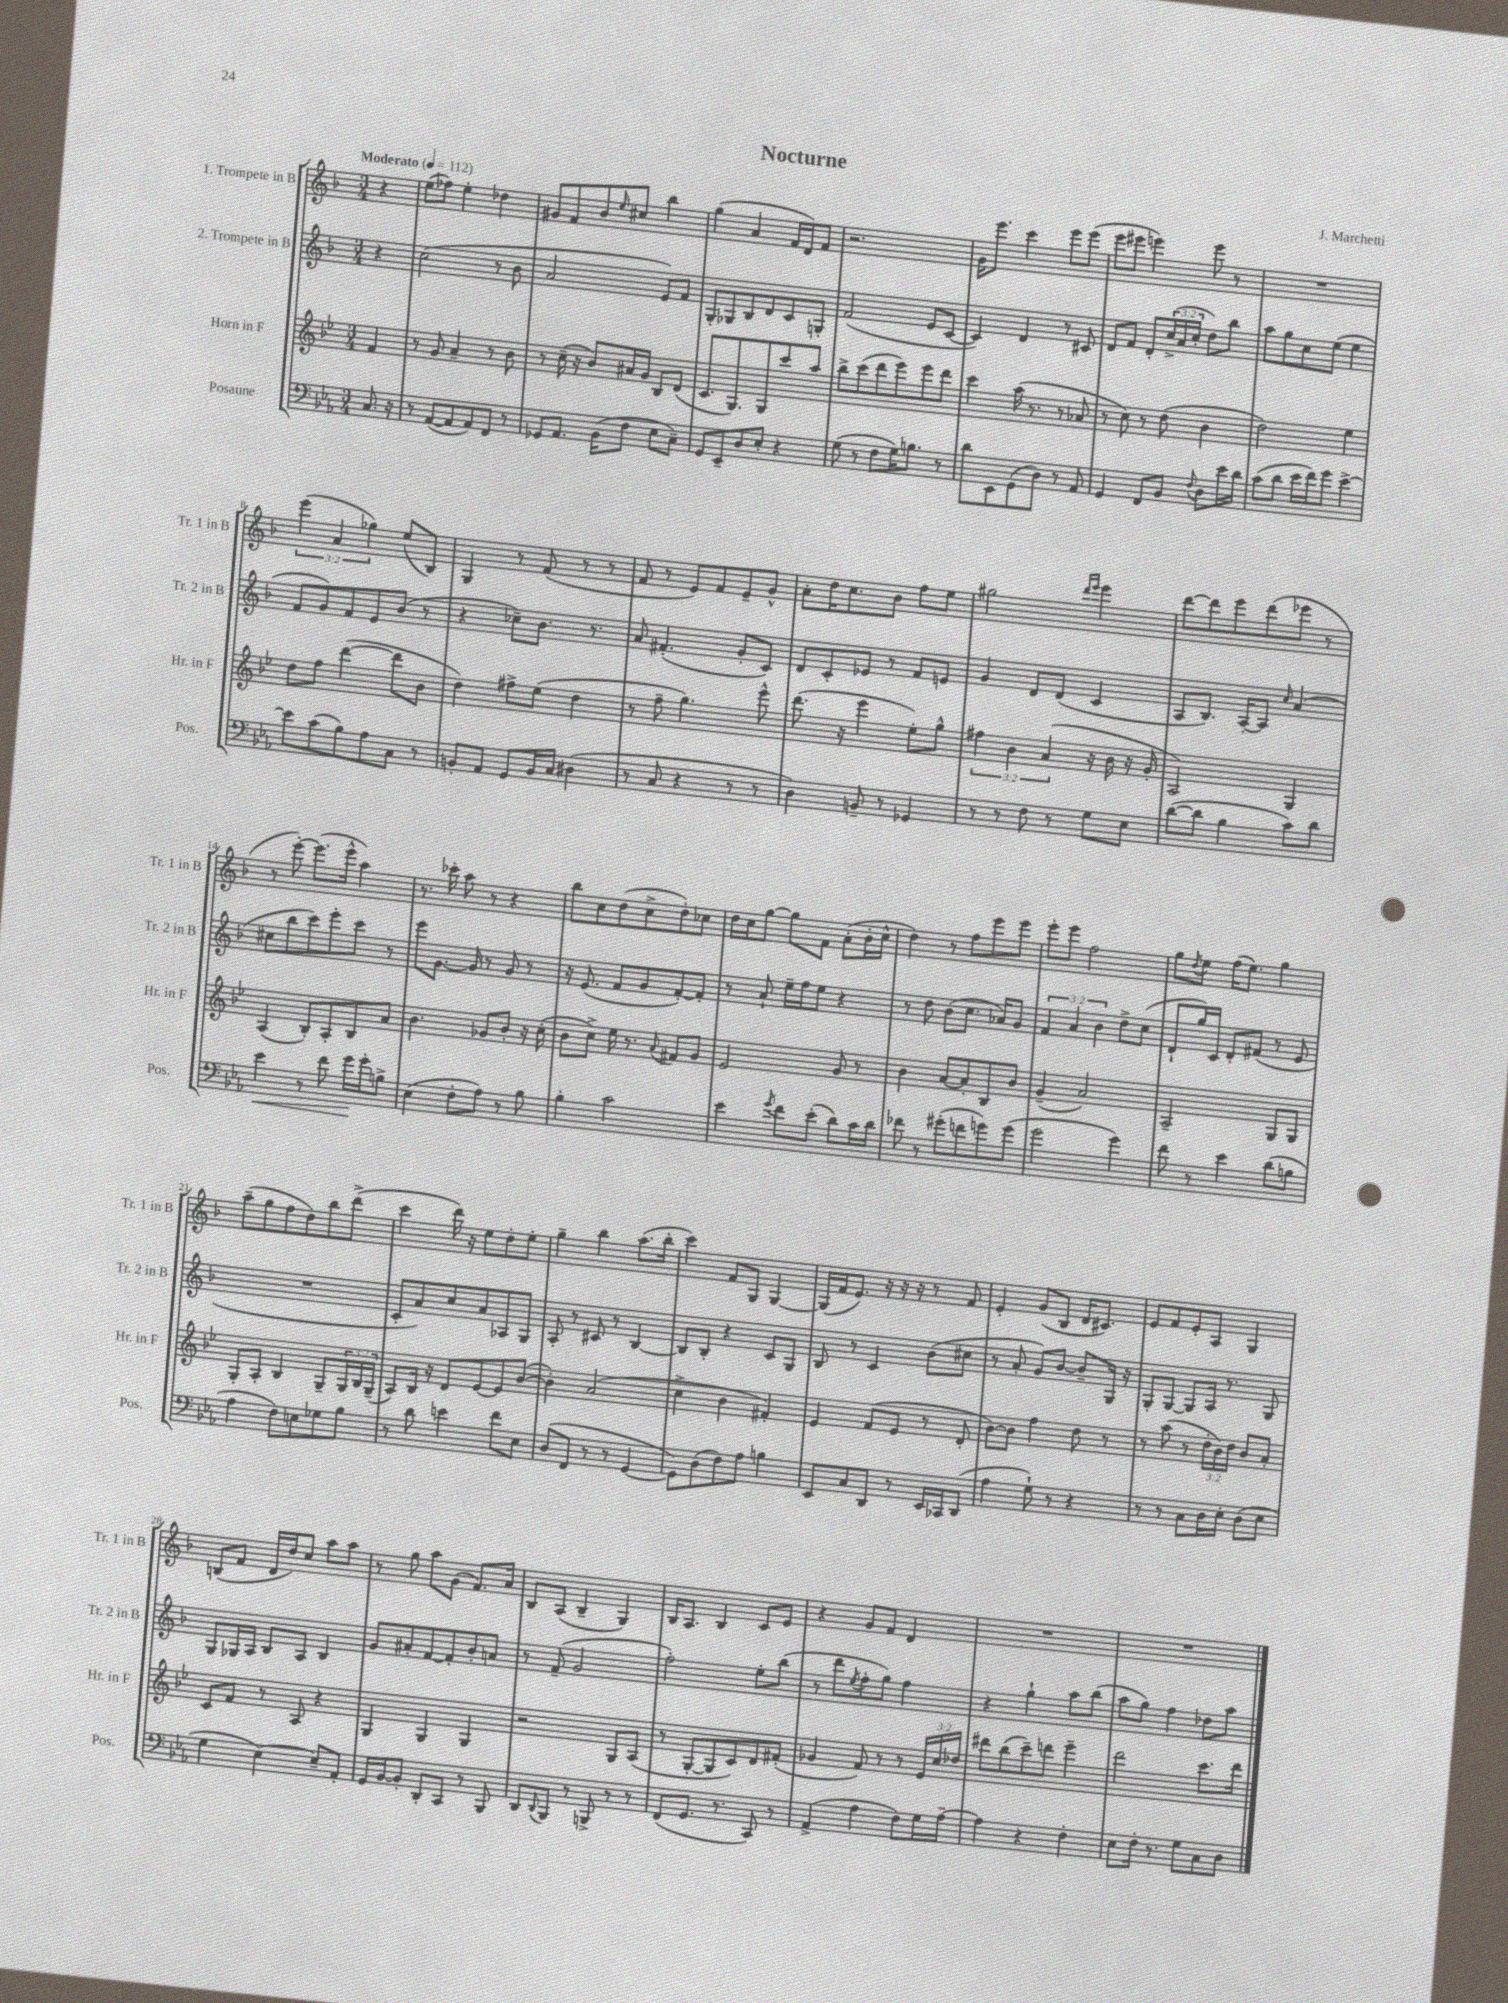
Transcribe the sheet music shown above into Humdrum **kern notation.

**kern	**dynam	**kern	**kern	**kern
*part4	*part4	*part3	*part2	*part1
*staff4	*staff4	*staff3	*staff2	*staff1
*I"Posaune	*	*I"Horn in F	*I"2. Trompete in B	*I"1. Trompete in B
*I'Pos.	*	*I'Hr. in F	*I'Tr. 2 in B	*I'Tr. 1 in B
*clefF4	*	*clefG2	*clefG2	*clefG2
*k[b-e-a-]	*	*k[b-e-]	*k[b-]	*k[b-]
*M3/4	*	*M3/4	*M3/4	*M3/4
*MM112	*	*MM112	*MM112	*MM112
=	=	=	=	=
!	!	!	!	!LO:TX:a:B:t=Moderato
8.C/	.	4f/	4r	4r
16r	.	.	.	.
=1	=1	=1	=1	=1
8r	.	8r	(2cc\	(8ee\L
([8AA-/L	.	8g/	.	8ff-X\J)
8AA-/]	.	4a~/	.	4ee'\
8AA-/)	.	.	.	.
8FF/J	.	8r	8r	4dd-X\
8r	.	8b-\	8b-\	.
=2	=2	=2	=2	=2
8GG-X/L	.	8r	2a/	8g#X/L
8.AA-/J	.	(16cc~\	.	8f/
.	.	16r	.	.
.	.	8b-/L)	.	8b-/
(16BB-\KL	.	.	.	.
.	.	.	.	16qqee/
8F\J	.	16a#X/L	.	8cc#X/J
.	.	16g/JJ	.	.
8E-\L	.	8B-/L	8e/L)	4bb-\
8C~\J)	.	(8d/J	8f/J	.
=3	=3	=3	=3	=3
8GG/L	.	8.c/L	8G'/L	(4gg\
8EE-~/	.	.	8G-X/	.
.	.	8.G/)	.	.
8D/	.	.	8B-/	4a/
8E-'/J	.	8G/	8d/	.
4r	.	8ccc/	8c/	16f/LL
.	.	.	.	16d/J)
.	.	8aa/J	8Gn'/J	8f/J
=4	=4	=4	=4	=4
(8G\	.	8bb-^\L	(2f/	2.r
8r	.	(8ccc\	.	.
8F\L	.	8ddd\	.	.
16G\K)	.	8eee-\)	.	.
8.Bn\J	.	.	.	.
.	.	8eee-\	8e/L	.
8r	.	8ddd\J	[8c/J	.
=5	=5	=5	=5	=5
8d\L	.	4ccc\	4c/])	16g\KL
.	.	.	.	8.eee\J
8EE-\	.	.	.	.
(8GG\	.	(16aa\	4d/	4ccc\
.	.	8.r	.	.
8D\J)	.	.	.	.
8r	.	8r	8r	8eee\L
8AA-/	.	8a-X/	8c#X/	(8eee\J
=6	=6	=6	=6	=6
4GG/	.	8r	8d/L	8eee\L
.	.	8cc\)	8f/J	8eee#X\J
8FF/L	.	8r	8d'/L	4eeen\)
8BB-/J	.	(8dd\	(24cc^/L	.
.	.	.	24a/	.
.	.	.	24cc'/JJ	.
8qqF/	.	.	.	.
8D\L	.	4b-\	8dd\L)	8eee\
16e-\L	.	.	8bb-\J	8r
16d\JJ	.	.	.	.
=7	=7	=7	=7	=7
(8c\L	.	2dd\)	8aa\L	2.r
8d\J	.	.	8gg\	.
16e-\LL	.	.	8cc\	.
16f\J)	.	.	.	.
8g\J	.	.	(8ee\J	.
[4e-^\	.	4ee-\	4ee\	.
!!LO:LB:g=z
=8	=8	=8	=8	=8
8e-\L]	.	8dd\L	8f/L	(6eee\
(8c\	.	8ff\J	8g/)	.
.	.	.	.	6a/
8B-\)	.	([4ddd\	8f/	.
.	.	.	.	6gg-X\)
8A-\	.	.	8e/	.
8C\J	.	8ddd\L]	(8b-/J	(8ee/L
8r	.	8b-\J	8r	8B-/J)
=9	=9	=9	=9	=9
8BBn'/L	.	4dd\)	4r	4G/
8AA-/J	.	.	.	.
8GG/L	.	8ff#X^\L	8cc-X~\L)	8r
16BB/L	.	(8ee-\J	8.b-\J	(8f/
16C/JJ	.	.	.	.
(4D#X\	.	4dd\	.	8r
.	.	.	8.r	.
.	.	.	.	8r
=10	=10	=10	=10	=10
8r	.	8r	8a/	8f/
8C/	.	8ff~\	(4.f#X'/	8r
4r	.	4.gg\)	.	8e/L)
.	.	.	.	8f/
8r	.	.	8g'/L	8e~/
8r	.	8eee-^^\	8c/J)	8g^^/J
=11	=11	=11	=11	=11
4D\)	.	(8.ddd\	8d/L	8a'\L
.	.	.	8c'/	16dd\K
.	.	16r	.	8.cc\
8BBn~/	.	4eee-\	8e-X/J	.
8r	.	.	8r	8b-\J
4GG-X/	.	8ee-'\L)	8f/L	8ff\L
.	.	8gg^^\J	8en/J	8ee\J
=12	=12	=12	=12	=12
8r	.	6ff#X\	4g/	2gg#X\
8r	.	.	.	.
.	.	6b-\	.	.
8F\	.	.	8d/L	.
.	.	(6a/	.	.
8r	.	.	(8d/J	.
.	.	.	.	16qqddd/LL
.	.	.	.	16qqeee/JJ
8G\L	.	16r	4c/	4eee\
.	.	16b-\	.	.
8E-\J	.	16r	.	.
.	.	16g'/	.	.
=13	=13	=13	=13	=13
([8d\L	.	2A/)	8A/L	[8ddd\L
8d\J]	.	.	8.B-/J)	8ddd\]
4B-\	.	.	.	8eee\
.	.	.	[16A'/KL	.
.	.	.	8A/J]	(8ddd\
.	.	.	16qqcc/	.
8c\L)	.	4G/	(4a/	8eee-X\J
8d\J	.	.	.	8r
!!LO:LB:g=z
=14	=14	=14	=14	=14
!	!LO:HP:b	!	!	!
4e-\	<	(4A/	8cc#X\L	8r
.	.	.	8bb-\	[8eee'\)
8r	.	8B-'/L)	8ccc\)	(8.eee\L]
8f\	.	8A'/	8eee'\	.
.	.	.	.	16eee^^\Jk
16g\LL	.	8B-/	8ccc\J	4aa\)
16g'\J	[	.	.	.
8Bn^\J	.	8a/J	8r	.
=15	=15	=15	=15	=15
(4E-\	.	4.b-\	8eee\L	8.r
.	.	.	[8.g\J	.
.	.	.	.	16ccc-X'\
8F'\L	.	.	.	8aa\
.	.	.	16g/]	.
8A-\J)	.	8g-X/L	8r	8r
8r	.	8b-'/J	8g/	4r
8B-\	.	16r	8r	.
.	.	(16cc'\	.	.
=16	=16	=16	=16	=16
4B-'\	.	8b-\L	16r	8bb-\L
.	.	.	(8.e/	.
.	.	8cc^\J)	.	8cc\
2c\	.	16ee-\	8f/L	(8dd\
.	.	8.r	.	.
.	.	.	8g/	8cc^\
.	.	8qqa/	.	.
.	.	8f#X/L	[8f'/)	8dd'\)
.	.	8g/J	8f'/J]	8cc-X\J
=17	=17	=17	=17	=17
4e-\	.	2e-/	8r	16dd\LL
.	.	.	.	16cc\J
.	.	.	8a`/	[8gg\J
8qg/	.	.	.	.
8f\L	.	.	16ee~\LL	8gg\L]
.	.	.	16ff\J	.
(8e-'\J	.	.	8ee\J	8f\J
8d\L)	.	8g/	4r	(8a'\L
16c\L	.	8r	.	16b-'\L
16d\JJ	.	.	.	16cc^^\JJ
=18	=18	=18	=18	=18
8f-X\	.	4b-\	8r	4dd\)
8r	.	.	8dd\	.
(8g#X'\L	.	[8a/L	(8b-\L	8r
8fn\	.	8a'/]	8.cc\J	8ff\L
8gn\)	.	8B-/	.	8eee\
.	.	.	16a-X/KL)	.
(8g\J	.	8b-/J	8g/J	8eee\J
=19	=19	=19	=19	=19
2g\	.	(4g~/	6f/	8eee'\L
.	.	.	.	8eee\J
.	.	.	6a/	.
.	.	2a/)	.	2ff\
.	.	.	6b-\	.
4g\)	.	.	8dd^\L	.
.	.	.	(8cc\J	.
=20	=20	=20	=20	=20
8f\	.	2A~/	8d`/L	8gg\L
.	.	.	.	8qdd/
8r	.	.	16gg/L)	8ee\J
.	.	.	16c/JJ	.
4e-\	.	.	8d'/L	(16ff\KL
.	.	.	.	8.ee\J)
.	.	.	(8f#X/J	.
(8d\L	.	8G/L	8r	4gg\
8Bn\J	.	8G/J	8e/	.
!!LO:LB:g=z
=21	=21	=21	=21	=21
4A-\	.	8G'/L	2.r	(8aa~\L
.	.	8A'/J	.	8gg\
8F\L)	.	4B-/	.	8ff\
8En\	.	.	.	8dd\)
8G-X\	.	8G~/L	.	8bb-\
8B-\J	.	24G/L	.	(8ddd^\J
.	.	24B-/	.	.
.	.	(24G~/JJ	.	.
=22	=22	=22	=22	=22
8r	.	8A/L)	8c'/L	4ccc\
8d\	.	16B-/Jk	8a/)	.
.	.	16r	.	.
4en\	.	8d/L	8cc/	16ddd\)
.	.	.	.	16r
.	.	[8e-/	8a/	8ee\L
8f\L	.	8e-/]	8A-X/	8dd'\
8E-\J	.	([8b-/J	8G/J	8ee'\J
=23	=23	=23	=23	=23
(8D/L	.	4b-'\])	8A'/	4gg~\
8FF/J	.	.	8r	.
8r	.	(2a/	8c#X/	4bb-\
8r	.	.	8r	.
[4GG/	.	.	[4B-/	(8.aa\L
.	.	.	.	16bb-'\Jk
=24	=24	=24	=24	=24
8GG\L])	.	4cc^\	8B-/L]	4ccc\)
(8D\	.	.	8B-'/J	.
8F\)	.	4b-\	4r	8f/L
8A-\J	.	.	.	8G/J
4Bn\	.	4f#X'/)	8c/L	[4G/
.	.	.	8G/J	.
=25	=25	=25	=25	=25
8EE-/L	.	4e-/	8B-/	(16G/LL]
.	.	.	.	16f/J
8C/	.	.	8r	8.e/J)
8DD/J	.	(8f/L	4c/	.
.	.	.	.	16r
8r	.	8e-/J	.	16r
.	.	.	.	16r
16EE-/LL	.	8r	(8b-\L	8r
16CC-X/J	.	.	.	.
(8DD/J	.	8d'/	8cc#X\J	8f/
=26	=26	=26	=26	=26
4A-\	.	[8b-\L)	8r	4e'/
.	.	8b-\J]	8a'/	.
8G`\)	.	4ff\	8g/L)	(8g/L
8r	.	.	[8b-/J	8B-/J
4r	.	8dd\	8b-~/L]	16d/KL
.	.	.	.	8.c#X/J)
.	.	8r	16G/Jk	.
.	.	.	16r	.
=27	=27	=27	=27	=27
8r	.	8r	8G'/L	8e/L
8r	.	(8aa\	[8G/J	8f/
8C\L	.	8r	8G/L]	8e'/
16D\L	.	24dd'\LL	16A/Jk	8A/J
.	.	24b-\)	.	.
16E-'\JJ	.	.	8.r	.
.	.	24dd\JJ	.	.
(8D\L	.	8b-/L	.	4G/
8E-\J	.	8a'/J	8G/	.
!!LO:LB:g=z
=28	=28	=28	=28	=28
4G\	.	8c/L	8G/L	(8Bn/L
.	.	8f/J	16G-X/L	8f/J
.	.	.	16A/JJ	.
[4E-\)	.	8r	8B-/L	16d/LL
.	.	.	.	16dd/J)
.	.	8A/	8A/J	8cc/J
8E-~/L]	.	4r	4B-/	8aa\L
8AA-'/J	.	.	.	8aa\J
=29	=29	=29	=29	=29
16GG/LL	.	4G/	8g/L	8r
[16BB-/J	.	.	.	.
8BB-'/J]	.	.	8a#X'/	8gg\
8DD'/L	.	4G/	[8f/	8aa\L
8CC/J	.	.	8f'/]	(8g\J
8r	.	4G/	8b-'/	8.f/L)
8BBB-/	.	.	8an/J	.
.	.	.	.	16a/Jk
=30	=30	=30	=30	=30
8DD/L	.	2r	8r	8B-/L
8qqDD/	.	.	.	.
8BBB-/J	.	.	(8f~/	(8A/J
8r	.	.	2g/	4B-~/
8BBBn^/	.	.	.	.
8r	.	8G/L	.	4G/)
8r	.	(8A/J	.	.
=31	=31	=31	=31	=31
(8FF/L	.	8r	2ff'\)	16B-/KL
.	.	.	.	8.A/J
8.GG/J	.	[8G'/L	.	.
.	.	8G/]	.	4B-/
8.r	.	.	.	.
.	.	8c/)	.	.
8CC/)	.	8d/	8ee'\L	8c/L
8r	.	(8f#X'/J	(8bb-\J	8e/J
=32	=32	=32	=32	=32
(4AA-^/	.	4g-X/	8r	4r
.	.	.	8ddd\L	.
.	.	.	8qee/	.
4A-\	.	8f/)	8ff'\	8g/L
.	.	8r	8gg\J)	8f/J
8F\L)	.	8r	4ff\	4d/
16G\L	.	24e-/LL	.	.
.	.	24cc/	.	.
[16A-~\JJ	.	.	.	.
.	.	24dd-X/JJ	.	.
=33	=33	=33	=33	=33
4A-\]	.	8ddd#X\L	4r	2.r
.	.	(8bb-\	.	.
4r	.	8ccc~\)	4gg`\	.
.	.	8dddn\J	.	.
4F'\	.	4eee-~\	8aa\L	.
.	.	.	(8bb-\J	.
=34	=34	=34	=34	=34
8E-\L	.	2ddd\	8aa\L	2.r
16F'\Jk	.	.	8gg\J)	.
8.r	.	.	.	.
.	.	.	4ff\	.
8G\L	.	.	.	.
8C\	.	8.ccc\L	8dd-X\L	.
8D\J	.	.	8aa\J	.
.	.	16ddd\Jk	.	.
==	==	==	==	==
*-	*-	*-	*-	*-
